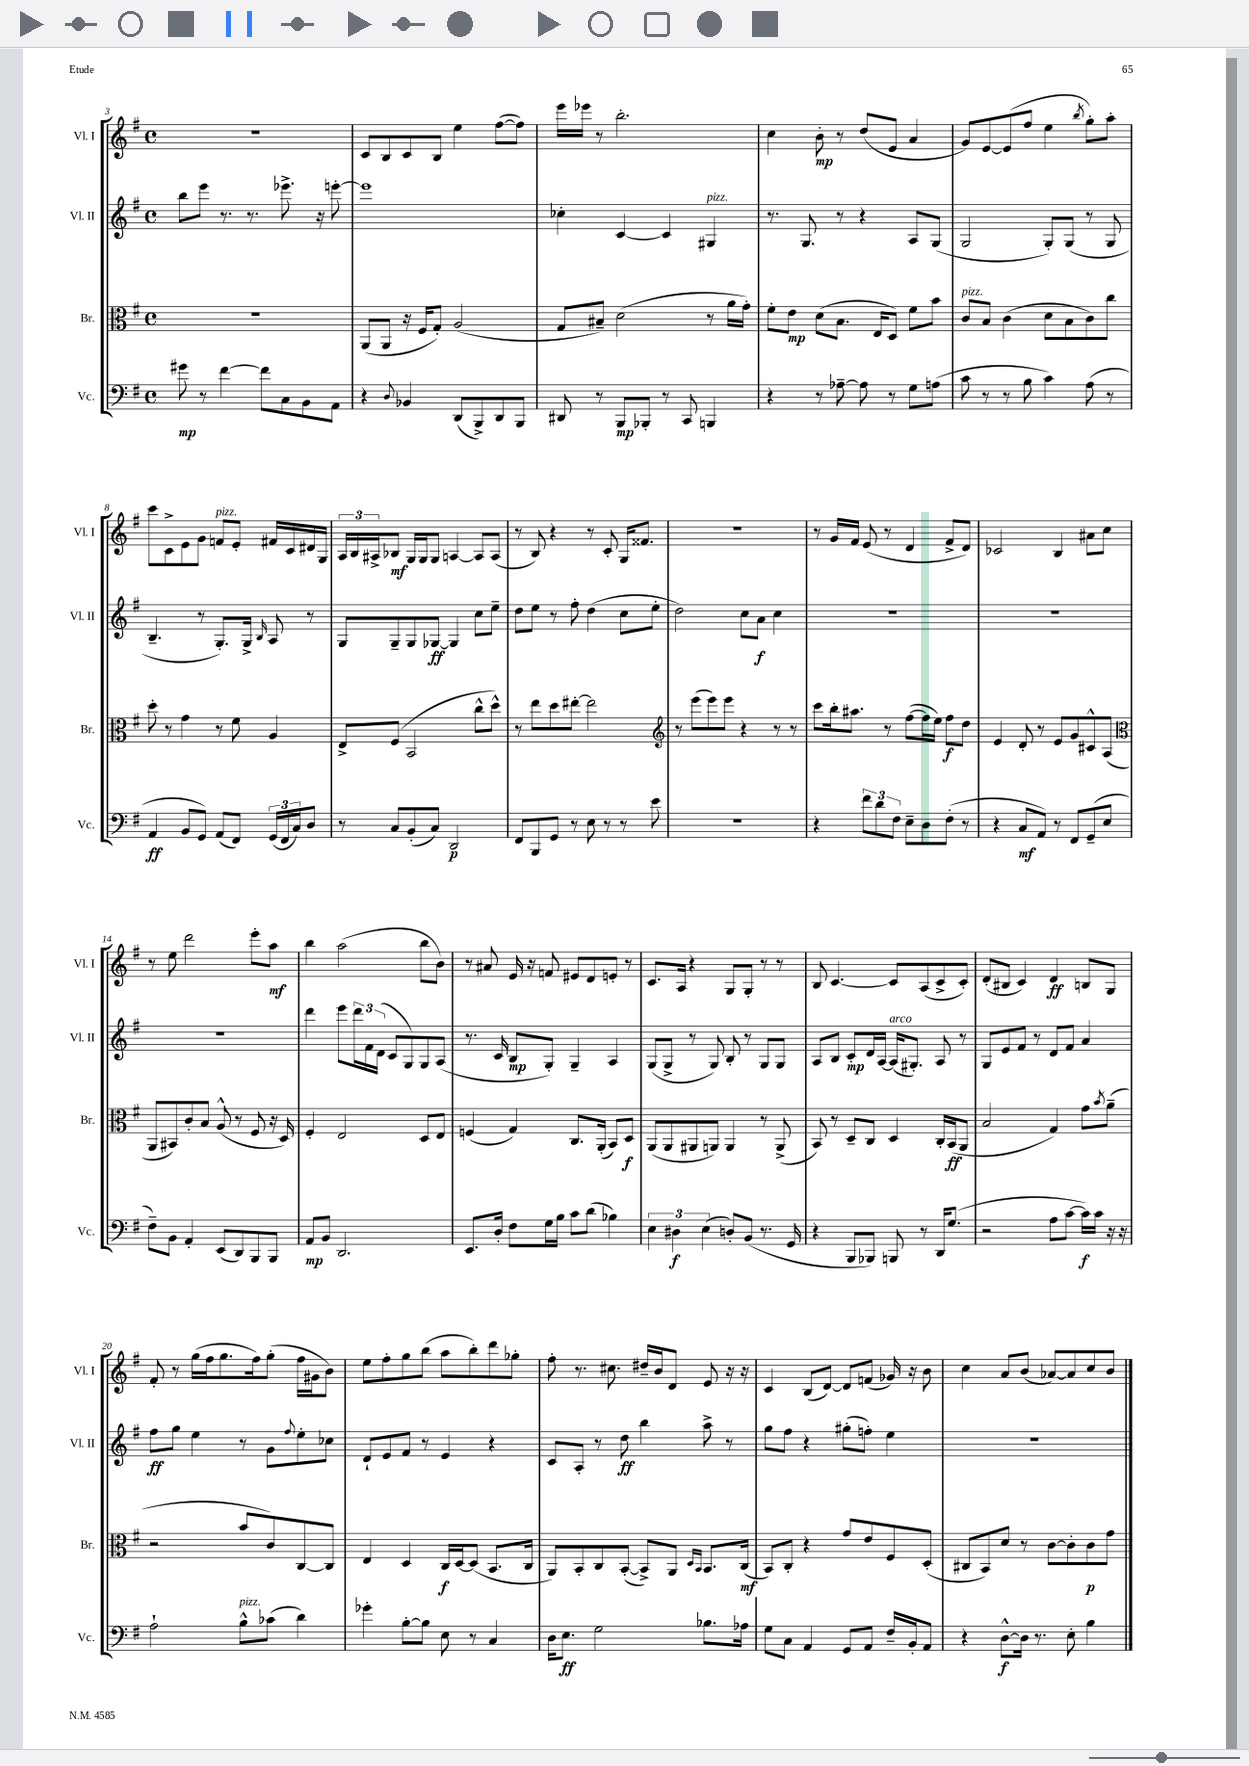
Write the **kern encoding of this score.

**kern	**kern	**kern	**kern
*staff4	*staff3	*staff2	*staff1
*clefF4	*clefC3	*clefG2	*clefG2
*k[f#]	*k[f#]	*k[f#]	*k[f#]
*M4/4	*M4/4	*M4/4	*M4/4
*met(c)	*met(c)	*met(c)	*met(c)
8g#	1r	8bb	1r
8r	.	8eee	.
[4f#	.	8.r	.
.	.	8.r	.
8f#]	.	.	.
8C	.	8.eee-^	.
8BB	.	.	.
.	.	16r	.
8AA	.	[8eee'	.
=	=	=	=
4r	(8AA	1eee]	8c
.	8AA	.	8B
8qqD	.	.	.
4BB-	16r	.	8c
.	16F#	.	.
.	8G')	.	8B
(8DD	(2A	.	4ee
8BBB^)	.	.	.
8DD	.	.	([8ff#
8BBB	.	.	8ff#])
=	=	=	=
8DD#	8G	4cc-'	16eee
.	.	.	16eee-
8r	8B#~)	.	8r
8BBB	(2d	[4c	2.bb'
8BBB-'	.	.	.
8r	.	4c]	.
8CC	.	.	.
4BBB	8r	4G#	.
.	16a	.	.
.	16g')	.	.
=	=	=	=
4r	8f#'	8.r	4cc
.	8e	.	.
.	.	8.G	.
8r	(8d	.	8b'
[8A-~	8.B	8r	8r
8A-]	.	4r	(8dd
.	16E	.	.
8r	8D)	.	8e
8G	8f#	8A	4a
(8A	8b	(8G	.
=	=	=	=
8c	8c	2G	8g)
8r	8B	.	[8e
8r	(4c	.	(8e]
8B	.	.	8ff#
4c)	8d	8G')	4ee
.	8B	(8G	.
.	.	.	8qbb
(8A	8c)	8r	8gg')
8r	8cc	8G	8aa'
=	=	=	=
4AA	8dd'	4.B~	8ccc
.	8r	.	8c^
8BB	4g	.	8e
8GG)	.	8r	8g
(8AA	8r	8.G')	8f
8FF#)	8f#	.	8e'
.	.	16G^	.
.	.	16qqB	.
(24GG	4A	8A	16f#
24FF#	.	.	.
.	.	.	16c
24C)	.	.	.
8D	.	8r	16d#
.	.	.	16G
=	=	=	=
8r	8E^	8G	24A
.	.	.	24B
.	.	.	24A#^
8C	(8F#	8G~	8B-
(8BB'	2BB	8G	16G
.	.	.	16G
8C)	.	[8G-	8G
2DD	.	4G-]	[4A
.	8cc^^	8cc	8A]
.	8dd^^)	8ee~	(8A
=	=	=	=
8FF#	8r	8dd	8r
8BBB	8ee	8ee	8B)
8GG	8dd	8r	4r
8r	[8ee#'	8ff#'	.
8E	2ee#]	(4dd	8r
8r	.	.	8c'
8r	.	8cc	16G
.	.	.	8.f##
8e	.	8ee'	.
=	=	=	=
*	*clefG2	*	*
1r	8r	2dd)	1r
.	(8eee	.	.
.	8eee)	.	.
.	8eee	.	.
.	4r	8cc	.
.	.	8a	.
.	8r	4cc	.
.	8r	.	.
=	=	=	=
4r	8ccc	1r	8r
.	16bb'	.	16g
.	8.aa#	.	16f#
12f#	.	.	(8e
12d	.	.	.
.	8r	.	8r
12F#	.	.	.
8E~	([8ff#	.	4d
8D	16ff#]	.	.
.	16ee)	.	.
(8F#'	8ff#	.	8f#^
8r	8dd	.	8d)
=	=	=	=
4r	4e	1r	2c-
8C	8d'	.	.
8AA)	8r	.	.
8r	8e	.	4B
8FF#	8g	.	.
(8GG~	8c#^^	.	8a#
8E	(8A	.	8cc
=	=	=	=
*	*clefC3	*	*
8F#~)	8AA	1r	8r
8BB	8BB#)	.	8ee
4AA'	8c'	.	2ddd
.	8B	.	.
(8EE	(8A^^	.	.
8DD)	8r	.	.
8BBB	8F#	.	8eee'
8BBB	16r	.	8aa
.	16D)	.	.
=	=	=	=
8AA	4F#'	4ddd	4bb
8BB	.	.	.
2.DD	2E	8eee	(2aa
.	.	24ddd	.
.	.	24f#	.
.	.	(24d	.
.	.	8c	.
.	.	8G)	.
.	8D	8G	8bb
.	8E	(8A	8b)
=	=	=	=
8.EE	(4F	8.r	8r
.	.	.	8a#
16D'	.	16c	.
8F#	4G)	8B	16e
.	.	.	16r
16G	.	8G')	8f
16B	.	.	.
8c	8.C	4G~	8e#
(8d	.	.	8d
.	(16AA'	.	.
4B-)	8BB)	4A	8e'
.	8D	.	8r
=	=	=	=
6E	(8AA	(8G	8.c
.	8AA	8G^	.
6D#	.	.	.
.	.	.	16A
.	8AA#	8r	4r
(6E	.	.	.
.	8AA)	8G)	.
8D')	4AA	8B'	8G
(8BB	.	8r	8G'
8.r	8r	8G	8r
.	(8AA^	8G	8r
16GG	.	.	.
=	=	=	=
4r	8BB)	8A	8B
.	8r	8B	[4.c
8BBB	8D~	8c'	.
8BBB-)	8C	16d	.
.	.	[16A	.
8BBB	4D	(16A]	8c]
.	.	8.G#')	.
8r	.	.	(8A
16DD	16C'	8A	8c^
(8.G	(16BB	.	.
.	8AA	8r	8c')
=	=	=	=
2r	2B	8G	(8d'
.	.	8e	8B#
.	.	8f#	4c)
.	.	8r	.
8A	4G)	8d	4d
[8c	.	8f#	.
16c])	8g	4a	8B
16c	.	.	.
.	8qb	.	.
16r	(8a~	.	8G
16r	.	.	.
=	=	=	=
2A`	2r	8ff#	8f#'
.	.	8gg	8r
.	.	4ee	(16gg
.	.	.	16ff#
.	.	.	8.gg
8B^^	8b	8r	.
.	.	.	16ff#)
(8c-	8c)	8g	(8gg'
.	.	8qqff#	.
4d)	[8C	8ee'	16ff#
.	.	.	16g#
.	8C]	8cc-	8b)
=	=	=	=
4g-'	4E	8d`	8ee
.	.	8e	8ff#'
[8B'	4D	8f#	8gg
8B]	.	8r	(8bb
8E	16C	4e	8aa
.	[16D	.	.
8r	(8D]	.	8bb')
4C	8.BB	4r	8ddd
.	.	.	8gg-'
.	16C	.	.
=	=	=	=
16D	8AA)	8c	8ff#'
8.E	.	.	.
.	8BB'	8A'	8.r
2G	8C	8r	.
.	.	.	8.cc#
.	([8BB'	8dd	.
.	8BB^])	4bb	16dd#~
.	.	.	16b
.	8AA	.	8d
.	16qqD	.	.
.	16qqBB	.	.
8.B-	8.BB	8aa^	8e
.	.	8r	16r
16A-	(16C	.	16r
=	=	=	=
8G	8BB)	8gg	4c
8C	8C'	8ff#	.
4AA	4r	4r	(8B
.	.	.	[8d)
8GG	8g	(8gg#'	8d]
8AA	8e	8ff')	(8f
16F#~	8F#	4ee	16g-)
16BB'	.	.	16r
8AA	(8D'	.	8b
=	=	=	=
4r	8C#	1r	4cc
.	8BB)	.	.
[8D^^	8d	.	8a
16D]	8r	.	(8b
8.r	.	.	.
.	[8c	.	[8a-)
8E'	8c']	.	8a-]
4B	8c	.	8cc
.	8g	.	8b
==	==	==	==
*-	*-	*-	*-
